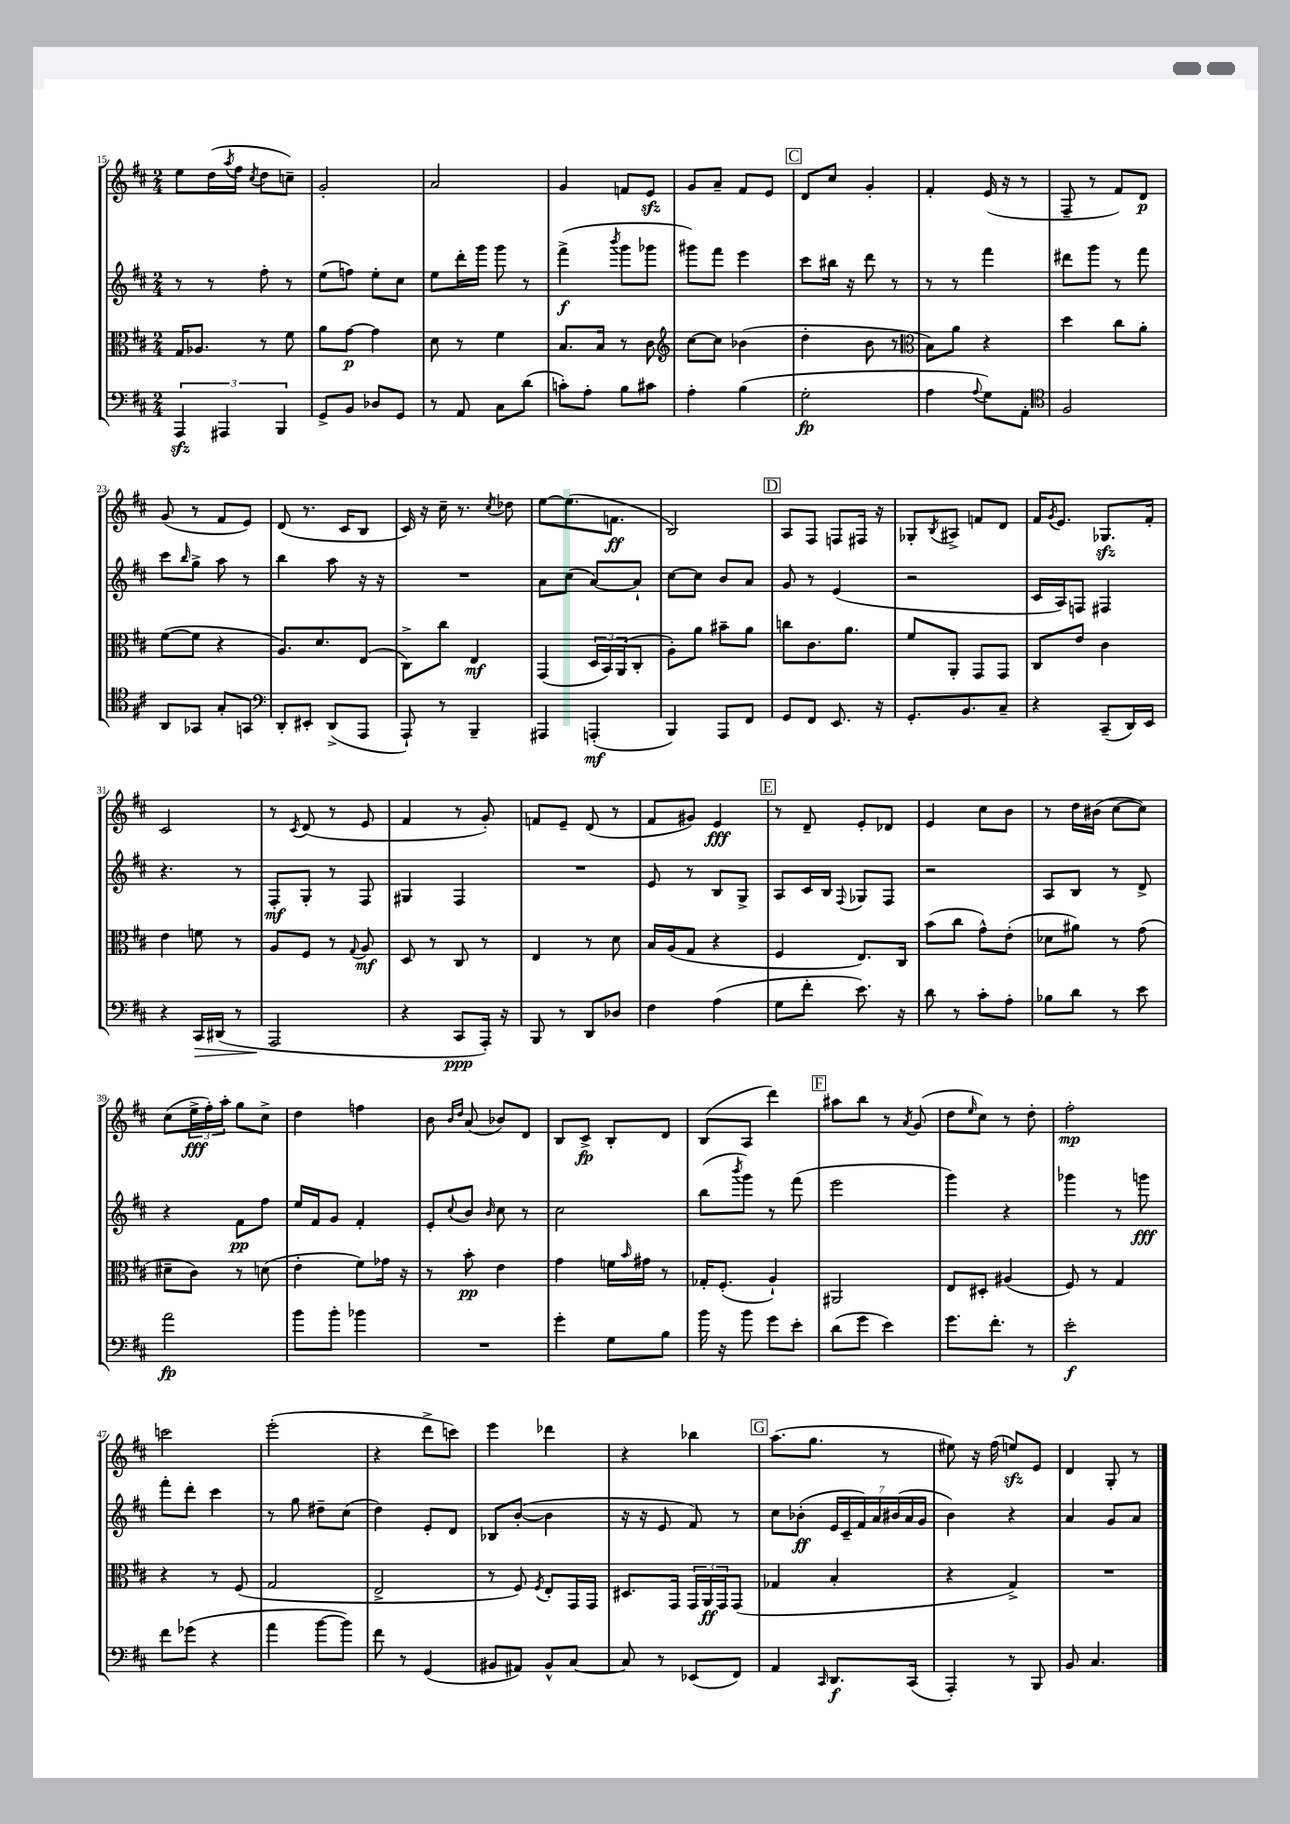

**kern	**kern	**kern	**kern
*staff4	*staff3	*staff2	*staff1
*clefF4	*clefC3	*clefG2	*clefG2
*k[f#c#]	*k[f#c#]	*k[f#c#]	*k[f#c#]
*M2/4	*M2/4	*M2/4	*M2/4
6AAA/	16G/LK	8r	8ee\L
.	8.A-/J	.	.
.	.	8r	(16dd\L
6AAA#/	.	.	.
.	.	.	8qaa/
.	.	.	16ff#\JJ
.	.	.	8qcc#/
.	8r	8ff#'\	8dd\L
6BBB/	.	.	.
.	8f#\	8r	8cc~\J)
=	=	=	=
8GG^/L	8a\L	(8ee\L	2g'/
8BB/J	[8g\J	8ff\J)	.
8D-/L	4g\]	8ee'\L	.
8GG/J	.	8cc#\J	.
=	=	=	=
8r	8d\	8ee\L	2a/
8AA/	8r	16ddd'\L	.
.	.	16ggg\JJ	.
8C#\L	4f#\	8ggg\	.
(8d\J	.	8r	.
=	=	=	=
8c'\L)	8.B/L	(4fff#^\	4g/
8A'\J	.	.	.
.	16B/Jk	.	.
.	.	8qbbb/	.
8B\L	8r	8ggg\L	8f/L
8c#\J	8c#\	8ggg-\J	8e/J
=	=	=	=
*	*clefG2	*	*
4A'\	[8cc#\L	8ggg#\L)	8g/L
.	8cc#\]J	8fff#\J	8a~/J
(4B\	(4b-\	4eee\	8f#/L
.	.	.	8e/J
=	=	=	=
2G'\	4dd'\	8ccc#\L	8d/L
.	.	16bb#\Jk	8cc#/J
.	.	16r	.
.	8b\	8ddd\	4g'/
.	8r	8r	.
=	=	=	=
*	*clefC3	*	*
4A\	8B\L)	8r	4f#'/
.	8a\J	8r	.
8qqA/	.	.	.
8G\L)	4r	4fff#\	(16e/
.	.	.	16r
8AA'\J	.	.	8r
=	=	=	=
*clefC4	*	*	*
2F#/	4dd\	8ddd#\L	8F#~/
.	.	8ggg\J	8r
.	8cc#\L	8r	8f#/L)
.	8a'\J	8fff#\	8d/J
=	=	=	=
8AA/L	([8f#\L	8ccc#\L	(8g/
.	.	16qqbb/	.
8GG-/J	8f#\]J	8gg^\J	8r
8G'/L	4r	8aa\	8f#/L
8GG/J	.	8r	8e/J)
=	=	=	=
*clefF4	*	*	*
8DD'/L	8.A/L)	4bb\	(8d/
8EE#'/J	.	.	8.r
.	8.d/	.	.
(8DD^/L	.	8aa\	.
.	.	.	16c#/LK
8AAA/J	(8E/J	16r	8B/J
.	.	16r	.
=	=	=	=
8AAA`/)	8C#^\L)	2r	16c#/)
.	.	.	16r
8r	8cc#\J	.	16cc#~\
.	.	.	8.r
4BBB~/	4E/	.	.
.	.	.	8qcc#/
.	.	.	8dd-\
=	=	=	=
4AAA#/	(4GG/	8a\L	[8ee\L
.	.	(8cc#\J	(8.ee\]
(4AAA'/	24D/LL	[8a/L)	.
.	24BB/)	.	.
.	.	.	8.f\J
.	(24AA/J	.	.
.	8C#'/J	8a`/]J	.
=	=	=	=
4BBB/)	8A'\L)	[8cc#\L	2B/)
.	8a\J	8cc#\]J	.
8AAA/L	8b#~\L	8b/L	.
8FF#/J	8a\J	8a/J	.
=	=	=	=
8GG/L	8cc\L	8g/	8A/L
8FF#/J	8.c#\	8r	8F#/J
8.EE/	.	(4e/	8F/L
.	8.a\J	.	.
.	.	.	16F#/Jk
16r	.	.	16r
=	=	=	=
8.GG'/L	8f#/L	2r	8G-'/L
.	.	.	8qB/
.	8AA'/J	.	8A#^/J
8.BB/	.	.	.
.	8GG/L	.	8f/L
8C#~/J	8GG/J	.	8d/J
=	=	=	=
4r	8C#/L	16c#/LL	16f#/LK
.	.	.	8qg/
.	.	16A/J)	8.e/J
.	8e/J	8F/J	.
(8CC#~/L	4c#\	4F#/	8.G-/L
16DD/L)	.	.	.
16EE/JJ	.	.	16f#'/Jk
=	=	=	=
4r	4e\	4.r	2c#/
16CC#/LL	8f\	.	.
(16DD#/JJ	.	.	.
8r	8r	8r	.
=	=	=	=
2AAA/	8A/L	8F#'/L	8r
.	.	.	8qc#/
.	8F#/J	8G'/J	(8d/
.	8r	8r	8r
.	8qqG/	.	.
.	8A/	8F#/	8e/
=	=	=	=
4r	8D/	4G#/	4f#/
.	8r	.	.
8CC#/L	8C#/	4F#/	8r
16AAA'/Jk)	8r	.	8g'/)
16r	.	.	.
=	=	=	=
8BBB/	4E/	2r	8f/L
8r	.	.	8e~/J
8DD/L	8r	.	(8d/
8D-/J	8d\	.	8r
=	=	=	=
4F#\	16B/LL	8e/	8f#/L
.	(16A/J	.	.
.	8G/J	8r	8g#/J)
(4A\	4r	8B/L	4e/
.	.	8G^/J	.
=	=	=	=
8G\L	4F#/	8A/L	8r
8f#'\J	.	16c#/L	8d~/
.	.	16B/JJ	.
.	.	8qqF#/	.
8.e\)	8.E/L)	8G-/L	8e'/L
.	.	8F#/J	8d-/J
16r	16C#/Jk	.	.
=	=	=	=
8d\	(8b\L	2r	4e/
8r	8cc#\J	.	.
8c#'\L	8g^^\L)	.	8cc#\L
8A'\J	(8e'\J	.	8b\J
=	=	=	=
8B-\L	8d-\L	8A/L	8r
8d\J	8a#\J)	8B/J	16dd\LL
.	.	.	(16b#\JJ
8r	8r	8r	[8cc#\L
8e\	(8g\	8d^/	8cc#\]J)
=	=	=	=
2a\	8d#~\L	4r	(8cc#\L
.	8c#\J)	.	24ee^\L
.	.	.	24ff#'\)
.	.	.	24aa'\JJ
.	8r	8f#\L	8gg\L
.	(8d\	8ff#\J	8cc#^\J
=	=	=	=
8b\L	4e'\	16ee/LL	4dd\
.	.	16f#/J	.
8b'\J	.	8g/J	.
4b-\	8f#\L)	4f#'/	4ff\
.	16g-\Jk	.	.
.	16r	.	.
=	=	=	=
2r	8r	8e'/L	8b\
.	.	.	16qqb/LL
.	.	8qqcc#/	16qqdd/JJ
.	8b'\	8b/J	(8a/
.	.	16qqb/	.
.	4e\	8cc#\	8b-/L)
.	.	8r	8d/J
=	=	=	=
4g'\	4g\	2cc#\	8B/L
.	.	.	8c#^/J
8G\L	16f\LL	.	8B'/L
.	16qqb/	.	.
.	16g#\JJ	.	.
8B\J	8r	.	8d/J
=	=	=	=
16b\	16G-'/LK	(8bb\L	(8B/L
16r	(8.F#'/J	.	.
.	.	8qbbb/	.
8b\	.	8ggg\J)	8A/J
8g\L	4A`/)	8r	4ddd\)
8e'\J	.	(8fff#\	.
=	=	=	=
(8d\L	2AA#/	2eee\	8aa#\L
8g\J	.	.	8bb\J
4e\)	.	.	8r
.	.	.	8qa/
.	.	.	(8g/
=	=	=	=
8.g\L	8E/L	4ggg\)	8dd\L
.	.	.	16qqee/
.	8D#'/J	.	8cc#\J)
8.f#'\J	.	.	.
.	(4A#/	4r	8r
8r	.	.	8dd'\
=	=	=	=
2e'\	8F#/)	4ggg-\	2ff#'\
.	8r	.	.
.	4G/	8r	.
.	.	8ggg\	.
=	=	=	=
8f#\L	4r	8fff#'\L	2ccc\
(8g-\J	.	8ddd'\J	.
4r	8r	4ccc#\	.
.	(8F#/	.	.
=	=	=	=
4a\	2G/	8r	(2eee'\
.	.	8gg\	.
[8b\L	.	8dd#~\L	.
8b\]J)	.	(8cc#\J	.
=	=	=	=
8f#\	2E^/	4dd\)	4r
8r	.	.	.
(4GG/	.	8e'/L	8ddd^\L
.	.	8d/J	8ccc\J)
=	=	=	=
8BB#/L	8r	8B-/L	4eee\
8AA#/J)	8F#/)	([8b'/J	.
.	8qF#/	.	.
8BB#^^/L	8E'/L	4b\]	4ddd-\
[8C#/J	16GG/L	.	.
.	16GG/JJ	.	.
=	=	=	=
8C#/]	8.D#/L	16r	4r
.	.	16r	.
8r	.	8e/	.
.	16GG/Jk	.	.
(8EE-/L	24GG/LL	8f#/)	4bb-\
.	24AA/	.	.
.	24GG/J	.	.
8FF#/J)	(8GG/J	8r	.
=	=	=	=
4AA/	4G-/	8cc#\L	(8.aa\L
.	.	(8b-'\J	.
.	.	.	8.gg\J
16qqCC#/	.	.	.
8.DD/L	4B'/	28e/LL	.
.	.	28c#~/	.
.	.	28f#/)	.
.	.	28a/	.
.	.	.	8r
.	.	(28b#/	.
.	.	28a/	.
(16CC#/Jk	.	.	.
.	.	28g/JJ	.
=	=	=	=
4AAA'/)	4r	4b\)	8ee#\)
.	.	.	16r
.	.	.	(16ff#\
8r	4G^/)	4r	8ee/L)
8BBB/	.	.	8e/J
=	=	=	=
8BB/	2r	4a/	4d/
4.C#/	.	.	.
.	.	8g/L	8G'/
.	.	8a/J	8r
==	==	==	==
*-	*-	*-	*-
